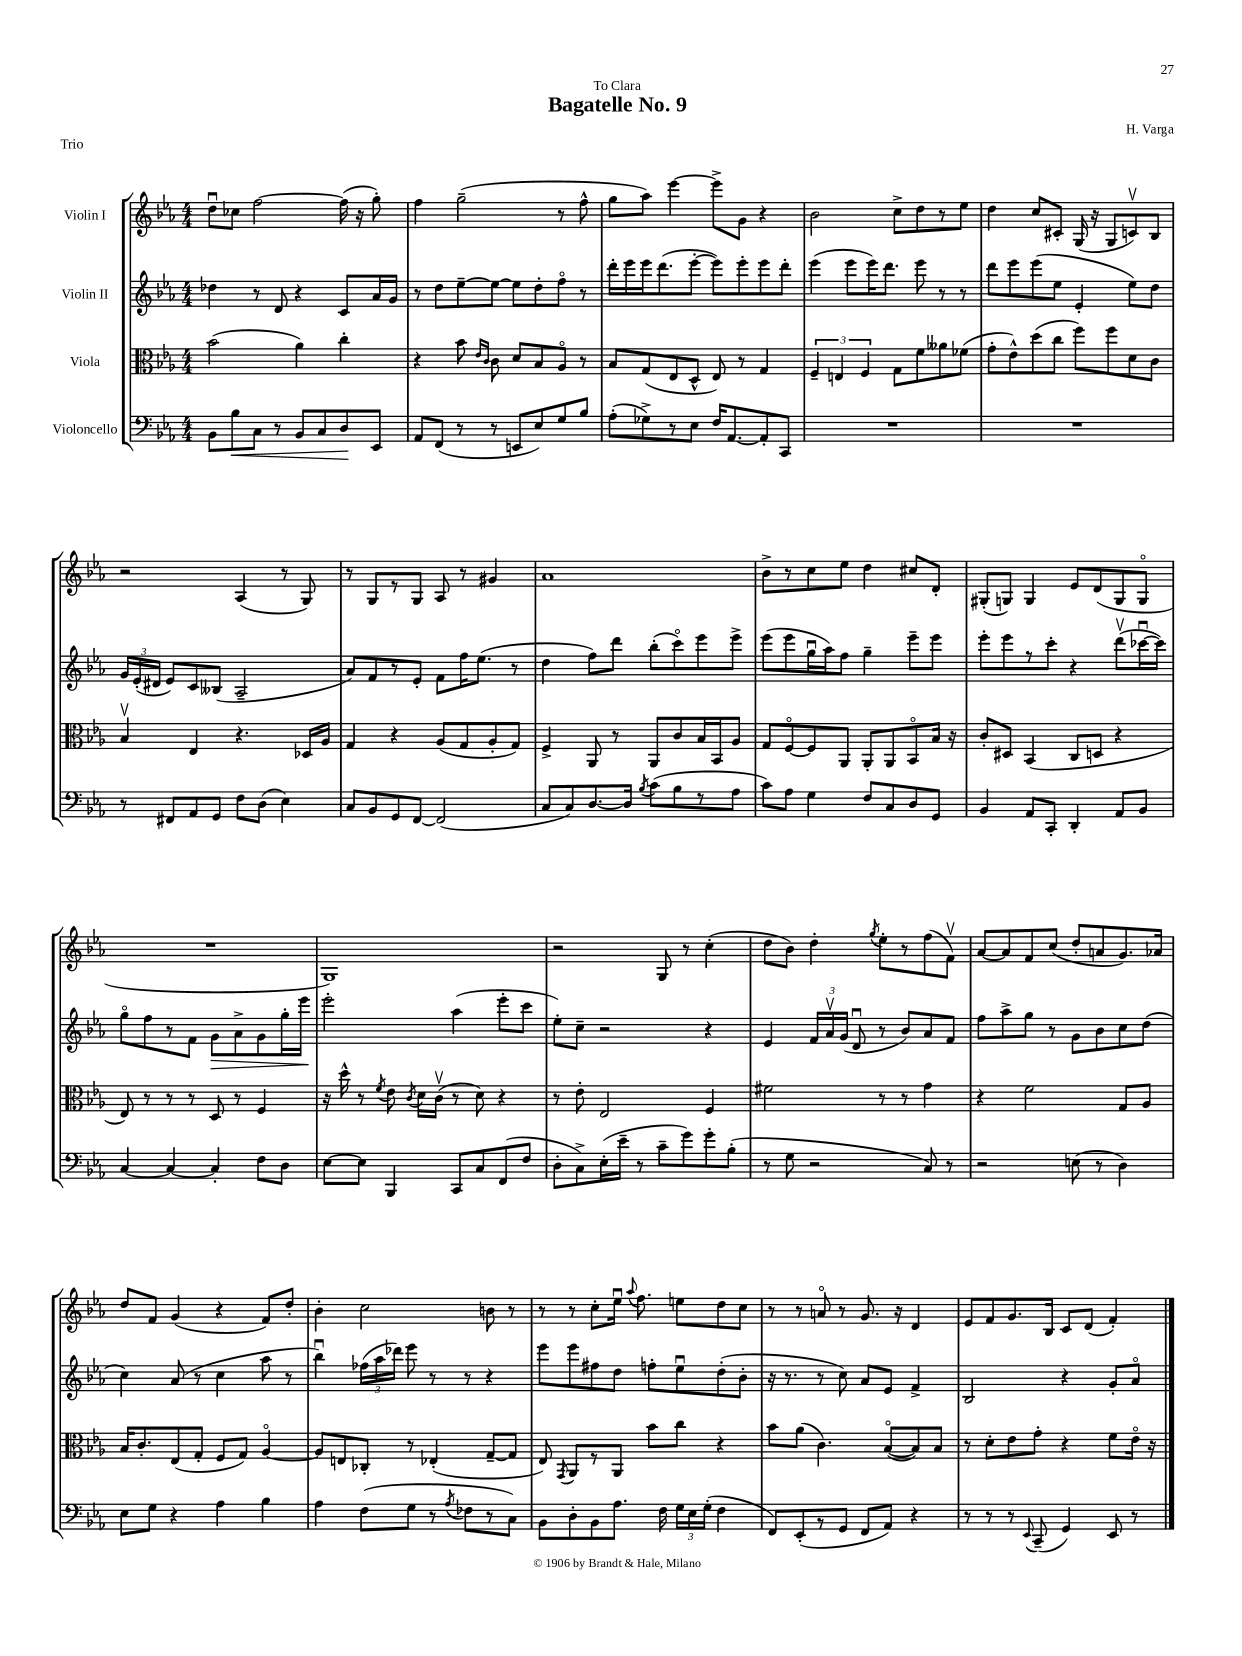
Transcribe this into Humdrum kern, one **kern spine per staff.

**kern	**kern	**kern	**kern
*staff4	*staff3	*staff2	*staff1
*clefF4	*clefC3	*clefG2	*clefG2
*k[b-e-a-]	*k[b-e-a-]	*k[b-e-a-]	*k[b-e-a-]
*M4/4	*M4/4	*M4/4	*M4/4
8BB-	(2b-	4dd-	8ddu
8B-	.	.	8cc-
8C	.	8r	[2ff
8r	.	8d	.
8BB-	4a-)	4r	.
8C	.	.	.
8D	4cc'	8c	(16ff]
.	.	.	16r
8EE-	.	16a-	8gg')
.	.	16g	.
=	=	=	=
8AA-	4r	8r	4ff
(8FF	.	8dd	.
8r	8b-	[8ee-~	(2gg~
.	16qqe-	.	.
.	16qqc	.	.
8r	8c	8ee-_	.
8EE	8d	8ee-]	.
8E-)	8B-	8dd'	.
8G	8A-o	8ffo	8r
8B-	8r	8r	8ff^^
=	=	=	=
(8A-'	8B-	16ddd'	8gg
.	.	16eee-	.
8G-^)	(8G	16eee-	8aa-)
.	.	(8.ddd	.
8r	8E-	.	[4eee-
8E-	8D^^	[8eee-'	.
16F	8E-)	8eee-])	8eee-^]
[8.AA-	.	.	.
.	8r	8eee-'	8g
8AA-']	4G	8eee-	4r
8CC	.	8ddd'	.
=	=	=	=
1r	6F~	(4eee-	2b-
.	6E	.	.
.	.	8eee-	.
.	6F	.	.
.	.	16eee-)	.
.	.	8.ddd	.
.	8G	.	8cc^
.	8f	8eee-	8dd
.	8a--	8r	8r
.	(8f-	8r	8ee-
=	=	=	=
1r	8g'	8ddd	4dd
.	8e-^^)	8eee-	.
.	(8dd	(8eee-	8cc
.	8cc	8ee-	8c#'
.	8ff)	4e-'	(16G
.	.	.	16r
.	8ff	.	8G
.	8d	8ee-)	8cv)
.	8c	8dd	8B-
=	=	=	=
8r	4B-v	24g	2r
.	.	(24e-'	.
.	.	24d#	.
8FF#	.	8e-)	.
8AA-	4E-	8c	.
8GG	.	(8B--	.
8F	4.r	2A-~	(4A-
(8D	.	.	.
4E-)	.	.	8r
.	16D-	.	8G)
.	16A-	.	.
=	=	=	=
8C	4G	8a-)	8r
8BB-	.	8f	8G
8GG	4r	8r	8r
[8FF	.	8e-'	8G
(2FF]	(8A-	8f	8A-
.	8G	16ff	8r
.	.	(8.ee-	.
.	8A-'	.	4g#
.	8G)	8r	.
=	=	=	=
8C	4F^	4dd	1a-
8C)	.	.	.
[8.D	8AA-	8ff)	.
.	8r	8ddd	.
16D]	.	.	.
8qB-	.	.	.
(8c	8AA-	(8bb-'	.
8B-	8c	8ccco)	.
8r	16B-	8eee-	.
.	16BB-	.	.
8A-	8A-	8eee-^	.
=	=	=	=
8c)	8G	(8eee-	8b-^
8A-	[8Fo	8eee-	8r
4G	8F]	16ggu	8cc
.	.	16aa-)	.
.	8AA-	8ff	8ee-
8F	8AA-'	4gg~	4dd
8C	8AA-	.	.
8D	8BB-o	8eee-~	8cc#
8GG	16B-	8eee-	8d'
.	16r	.	.
=	=	=	=
4BB-	8c'	8eee-'	(8G#'
.	8D#	8eee-	8G)
8AA-	(4BB-	8r	4G
8CC'	.	8ccc'	.
4DD'	8C	4r	8e-
.	8D	.	(8d
8AA-	4r	(8dddv	8G
8BB-	.	[16ccc-u	8Go
.	.	16ccc-])	.
=	=	=	=
[4C	8E-)	8ggo	1r
.	8r	8ff	.
4C_	8r	8r	.
.	8r	8f	.
4C']	8D	8g	.
.	8r	8a-^	.
8F	4F	8g	.
8D	.	16gg'	.
.	.	16eee-	.
=	=	=	=
[8E-	16r	2eee-'	1G)
.	16dd^^	.	.
8E-]	8r	.	.
.	8qf	.	.
4BBB-	8e-	.	.
.	8qc	.	.
.	16d	.	.
.	(16cv	.	.
8CC	8r	(4aa-	.
8C	8d)	.	.
(8FF	4r	8eee-'	.
8F	.	8ccc	.
=	=	=	=
8D'	8r	8ee-')	2r
8C^)	8e-'	8cc~	.
(16E-'	2E-	2r	.
16e-~	.	.	.
8r	.	.	.
8c~	.	.	8G
8g)	.	.	8r
8g'	4F	4r	(4cc'
(8B-'	.	.	.
=	=	=	=
8r	2f#	4e-	8dd
8G	.	.	8b-)
2r	.	24f	4dd'
.	.	24a-v	.
.	.	(24g	.
.	.	8du	.
.	.	.	8qgg
.	8r	8r	8ee-'
.	8r	8b-)	8r
8C)	4g	8a-	(8ff
8r	.	8f	8fv)
=	=	=	=
2r	4r	8ff	[8a-
.	.	8aa-^	8a-]
.	2f	8gg	8f
.	.	8r	(8cc
(8E	.	8g	8dd'
8r	.	8b-	8a
4D)	8G	8cc	8.g)
.	8A-	(8dd	.
.	.	.	16a-
=	=	=	=
8E-	16B-	4cc)	8dd
.	8.c'	.	.
8G	.	.	8f
4r	(8E-	(8a-	(4g
.	8G'	8r	.
4A-	8F	4cc	4r
.	8G)	.	.
4B-	[4A-o	8aa-	8f)
.	.	8r	8dd'
=	=	=	=
4A-	8A-]	4bb-u)	4b-'
.	8E	.	.
(8F	8C-'	(24ff-	2cc
.	.	24aa-	.
.	.	24ddd-)	.
8G	8r	8eee-	.
8r	(4E-'	8r	.
8qA-	.	.	.
8F-	.	8r	.
8r	[8G~	4r	8b
8C)	8G]	.	8r
=	=	=	=
8BB-	8E-)	8eee-	8r
.	8qGG	.	.
8D'	8AA-	8eee-	8r
8BB-	8r	8ff#	8cc'
8.A-	8AA-	8dd	16ee-u
.	.	.	8qqaa-
.	.	.	8.ff
.	8b-	8ff'	.
16F	.	.	.
24G	8cc	8ee-u	8ee
24E-	.	.	.
(24G'	.	.	.
4F	4r	(8dd'	8dd
.	.	8b-'	8cc
=	=	=	=
8FF)	8b-	16r	8r
.	.	8.r	.
(8EE-'	(8a-	.	8r
8r	4.c)	8r	8ao
8GG	.	8cc)	8r
8FF	.	8a-	8.g
8AA-)	([8B-o	8e-	.
.	.	.	16r
4r	8B-])	4f^	4d
.	8B-	.	.
=	=	=	=
8r	8r	2B-	8e-
8r	8d'	.	8f
8r	8e-	.	8.g
8qqEE-	.	.	.
(8CC~	8g'	.	.
.	.	.	16B-
4GG)	4r	4r	8c
.	.	.	(8d
8EE-	8f	8g'	4f')
8r	16e-o	8a-o	.
.	16r	.	.
==	==	==	==
*-	*-	*-	*-
